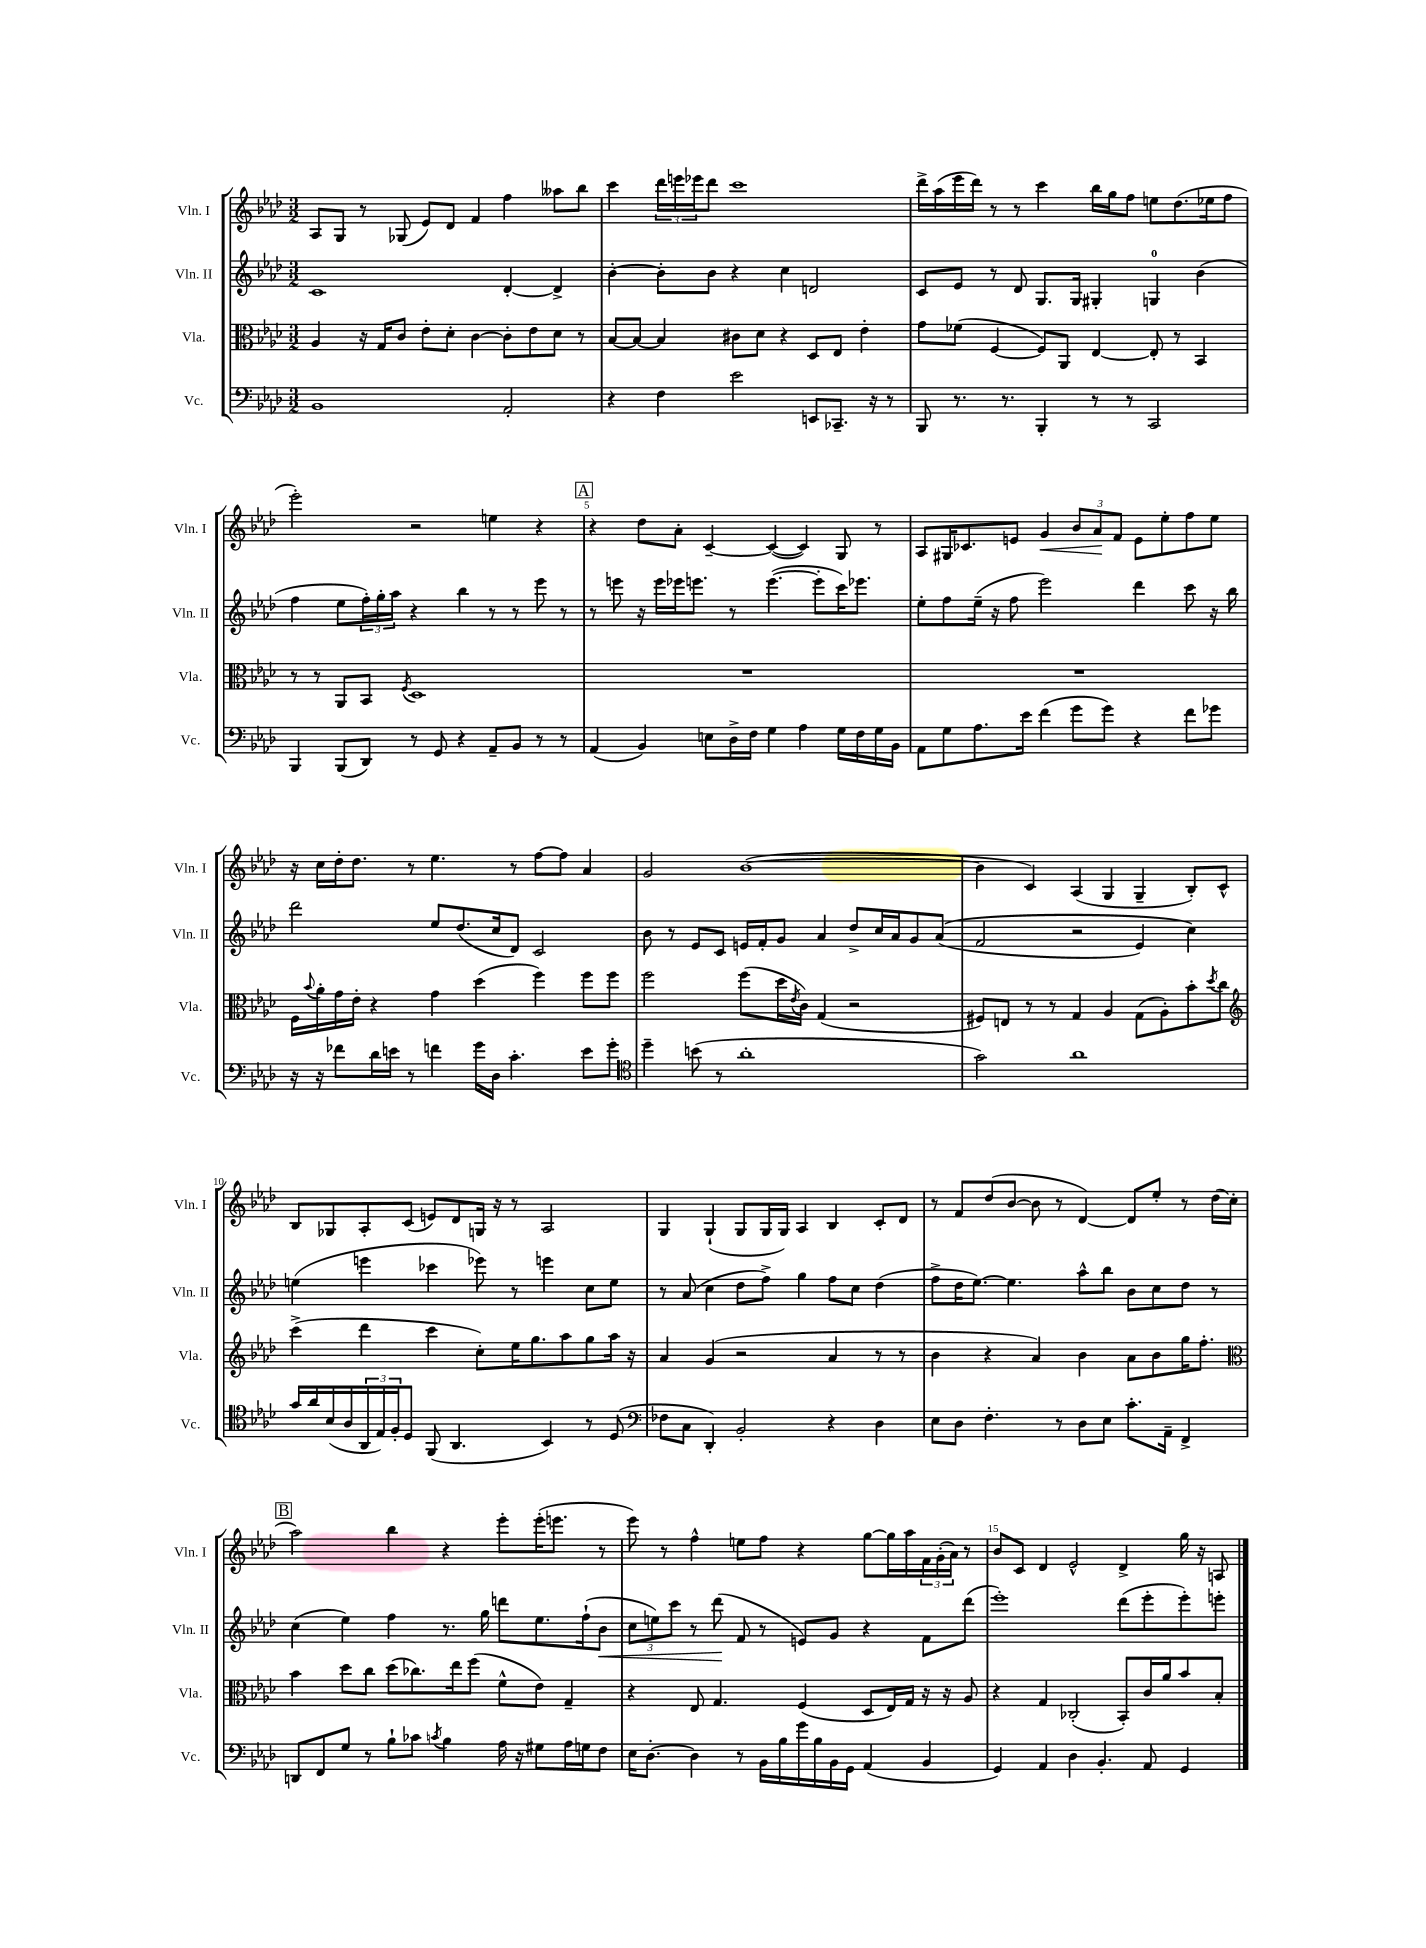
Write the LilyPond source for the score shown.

<<
\new StaffGroup <<
\new Staff = "s0" \with { instrumentName = "Vln. I" shortInstrumentName = "Vln. I" } {
    \clef treble \key aes \major \numericTimeSignature \time 3/2
    aes8 g8 r8 ges8( ees'8) des'8 f'4 f''4 aeses''8 bes''8 |
    c'''4 \tuplet 3/2 { des'''16 e'''16 ees'''16 } des'''8 c'''1 |
    des'''16-> aes''16( ees'''16 des'''16) r8 r8 c'''4 bes''16 g''16 f''8 e''8 des''8.( ees''16 f''8 |
    ees'''2-.) r2 e''4 r4 |
    \mark \markup { \box "A" } r4 des''8 aes'8-. c'4~-- c'4~( c'4) g8 r8 |
    aes8 gis16 ces'8. e'8 g'4\< \tuplet 3/2 { bes'8 aes'8\! f'8 } e'8 ees''8-. f''8 ees''8 |
    r16 c''16 des''16-. des''8. r8 ees''4. r8 f''8~ f''8 aes'4 |
    g'2 bes'1~( |
    bes'4 c'4) aes4( g4 g4-- bes8-.) c'8-^ |
    bes8 ges8 aes8-. c'8( e'8) des'8 g16 r16 r8 aes2 |
    g4 g4-!( g8 g16 g16) aes4 bes4 c'8-. des'8 |
    r8 f'8 des''8( bes'8~ bes'8 r8 des'4~) des'8 ees''8-. r8 des''16( c''16-. |
    \mark \markup { \box "B" } aes''2) bes''4 r4 ees'''8-. ees'''16-.( e'''8. r8 |
    ees'''8) r8 f''4-^ e''8 f''8 r4 g''8~ g''16 aes''16 \tuplet 3/2 { f'16 g'16-.( aes'16) } r8 |
    bes'8 c'8 des'4 ees'2-^ des'4-> g''16 r16 a8 \bar "|." |
}
\new Staff = "s1" \with { instrumentName = "Vln. II" shortInstrumentName = "Vln. II" } {
    \clef treble \key aes \major \numericTimeSignature \time 3/2
    c'1 des'4~-. des'4-> |
    bes'4~-. bes'8-. bes'8 r4 c''4 d'2 |
    c'8 ees'8 r8 des'8 g8. g16 gis4-. g4-0 bes'4( |
    f''4 ees''8 \tuplet 3/2 { f''16-.) g''16-. aes''16 } r4 bes''4 r8 r8 ees'''8 r8 |
    \mark \markup { \box "A" } r8 e'''8 r16 e'''16 ees'''16 e'''8. r8 e'''4.~( e'''8-. c'''16) ees'''8. |
    ees''8-. f''8 ees''16--( r16 f''8 ees'''2) des'''4 c'''8 r16 bes''16 |
    des'''2 ees''8 des''8.( c''16 des'8) c'2 |
    bes'8 r8 ees'8 c'8 e'16 f'16-. g'8 aes'4 des''8-> c''16 aes'16 g'8 aes'8(\( |
    f'2 r2 ees'4) c''4\) |
    e''4( e'''4 ces'''4 ees'''8) r8 e'''4 c''8 e''8 |
    r8 aes'8( c''4 des''8 f''8->) g''4 f''8 c''8 des''4( |
    f''8-> des''16 ees''8.~) ees''4. aes''8-^ bes''8 bes'8 c''8 des''8 r8 |
    \mark \markup { \box "B" } c''4( ees''4) f''4 r8. g''16 d'''8 ees''8. f''16-!( bes'8\< |
    \tuplet 3/2 { c''8 e''8) c'''8 } r8 des'''8\!( f'8 r8 e'8) g'8 r4 f'8 des'''8( |
    ees'''1-.) des'''8( ees'''8-. ees'''8-.) e'''8-. \bar "|." |
}
\new Staff = "s2" \with { instrumentName = "Vla." shortInstrumentName = "Vla." } {
    \clef alto \key aes \major \numericTimeSignature \time 3/2
    aes4 r16 g16 c'8 ees'8-. des'8-. c'4~ c'8-. ees'8 des'8 r8 |
    bes8~ bes8~ bes4 cis'8 des'8 r4 des8 ees8 ees'4-. |
    g'8 fes'8( f4~ f8) aes,8 ees4~ ees8-. r8 bes,4 |
    r8 r8 aes,8 bes,8 \acciaccatura { f8 } des1 |
    \mark \markup { \box "A" } R1. |
    R1. |
    f16 \appoggiatura { bes'8 } aes'16-. g'16 ees'16-. r4 g'4 des''4( f''4) f''8 f''8 |
    f''2 f''8( des''16 \acciaccatura { ees'8 } c'16) g4( r2 |
    fis8) e8 r8 r8 g4 aes4 g8( aes8-.) bes'8-. \acciaccatura { des''8 } c''8 |
    \clef treble c'''4->( des'''4 c'''4 c''8-.) ees''16 g''8. aes''8 g''8 aes''16 r16 |
    aes'4 g'4( r2 aes'4 r8 r8 |
    bes'4 r4 aes'4) bes'4 aes'8 bes'8 g''16 f''8.-. |
    \mark \markup { \box "B" } \clef alto bes'4 des''8 c''8 des''8( ces''8.) ees''16 f''8( f'8-^ ees'8) g4-- |
    r4 ees8 g4. f4( des8 ees16) g16 r16 r16 aes8 |
    r4 g4 ces2-.( bes,8-.) c'16 aes'16 bes'8 bes8-. \bar "|." |
}
\new Staff = "s3" \with { instrumentName = "Vc." shortInstrumentName = "Vc." } {
    \clef bass \key aes \major \numericTimeSignature \time 3/2
    bes,1 aes,2-. |
    r4 f4 ees'2 e,8 ces,8.-- r16 r8 |
    bes,,8 r8. r8. bes,,4-. r8 r8 c,2 |
    bes,,4 bes,,8( des,8) r8 g,8 r4 aes,8-- bes,8 r8 r8 |
    \mark \markup { \box "A" } aes,4( bes,4) e8 des16-> f16 g4 aes4 g16 f16 g16 bes,16 |
    aes,8 g8 aes8. ees'16 f'4( g'8 g'8) r4 f'8 ges'8 |
    r16 r16 fes'8 des'16 e'16 r8 f'4 g'16 des16 c'4.-. e'8 g'8-. |
    \clef tenor des''4-- b'8( r8 aes'1-. |
    g'2) aes'1 |
    g'16 aes'16 bes16( aes16 \tuplet 3/2 { aes,16 ees16) f16-. } des8 f,8( aes,4. bes,4) r8 des8( |
    \clef bass fes8 c8 des,4-.) bes,2-. r4 des4 |
    ees8 des8 f4.-. r8 des8 ees8 c'8.-. aes,16-- f,4-> |
    \mark \markup { \box "B" } d,8 f,8 g8 r8 bes8-! ces'8 \acciaccatura { c'8 } bes4 aes16 r16 gis8 aes16 g16 f8 |
    ees16 des8.~-. des4 r8 bes,16 bes16 g'16 bes16 bes,16 g,16 aes,4( bes,4 |
    g,4) aes,4 des4 bes,4.-. aes,8 g,4 \bar "|." |
}
>>
>>
\layout { \context { \Score \override BarNumber.break-visibility = ##(#f #t #t) barNumberVisibility = #(every-nth-bar-number-visible 5) } }
